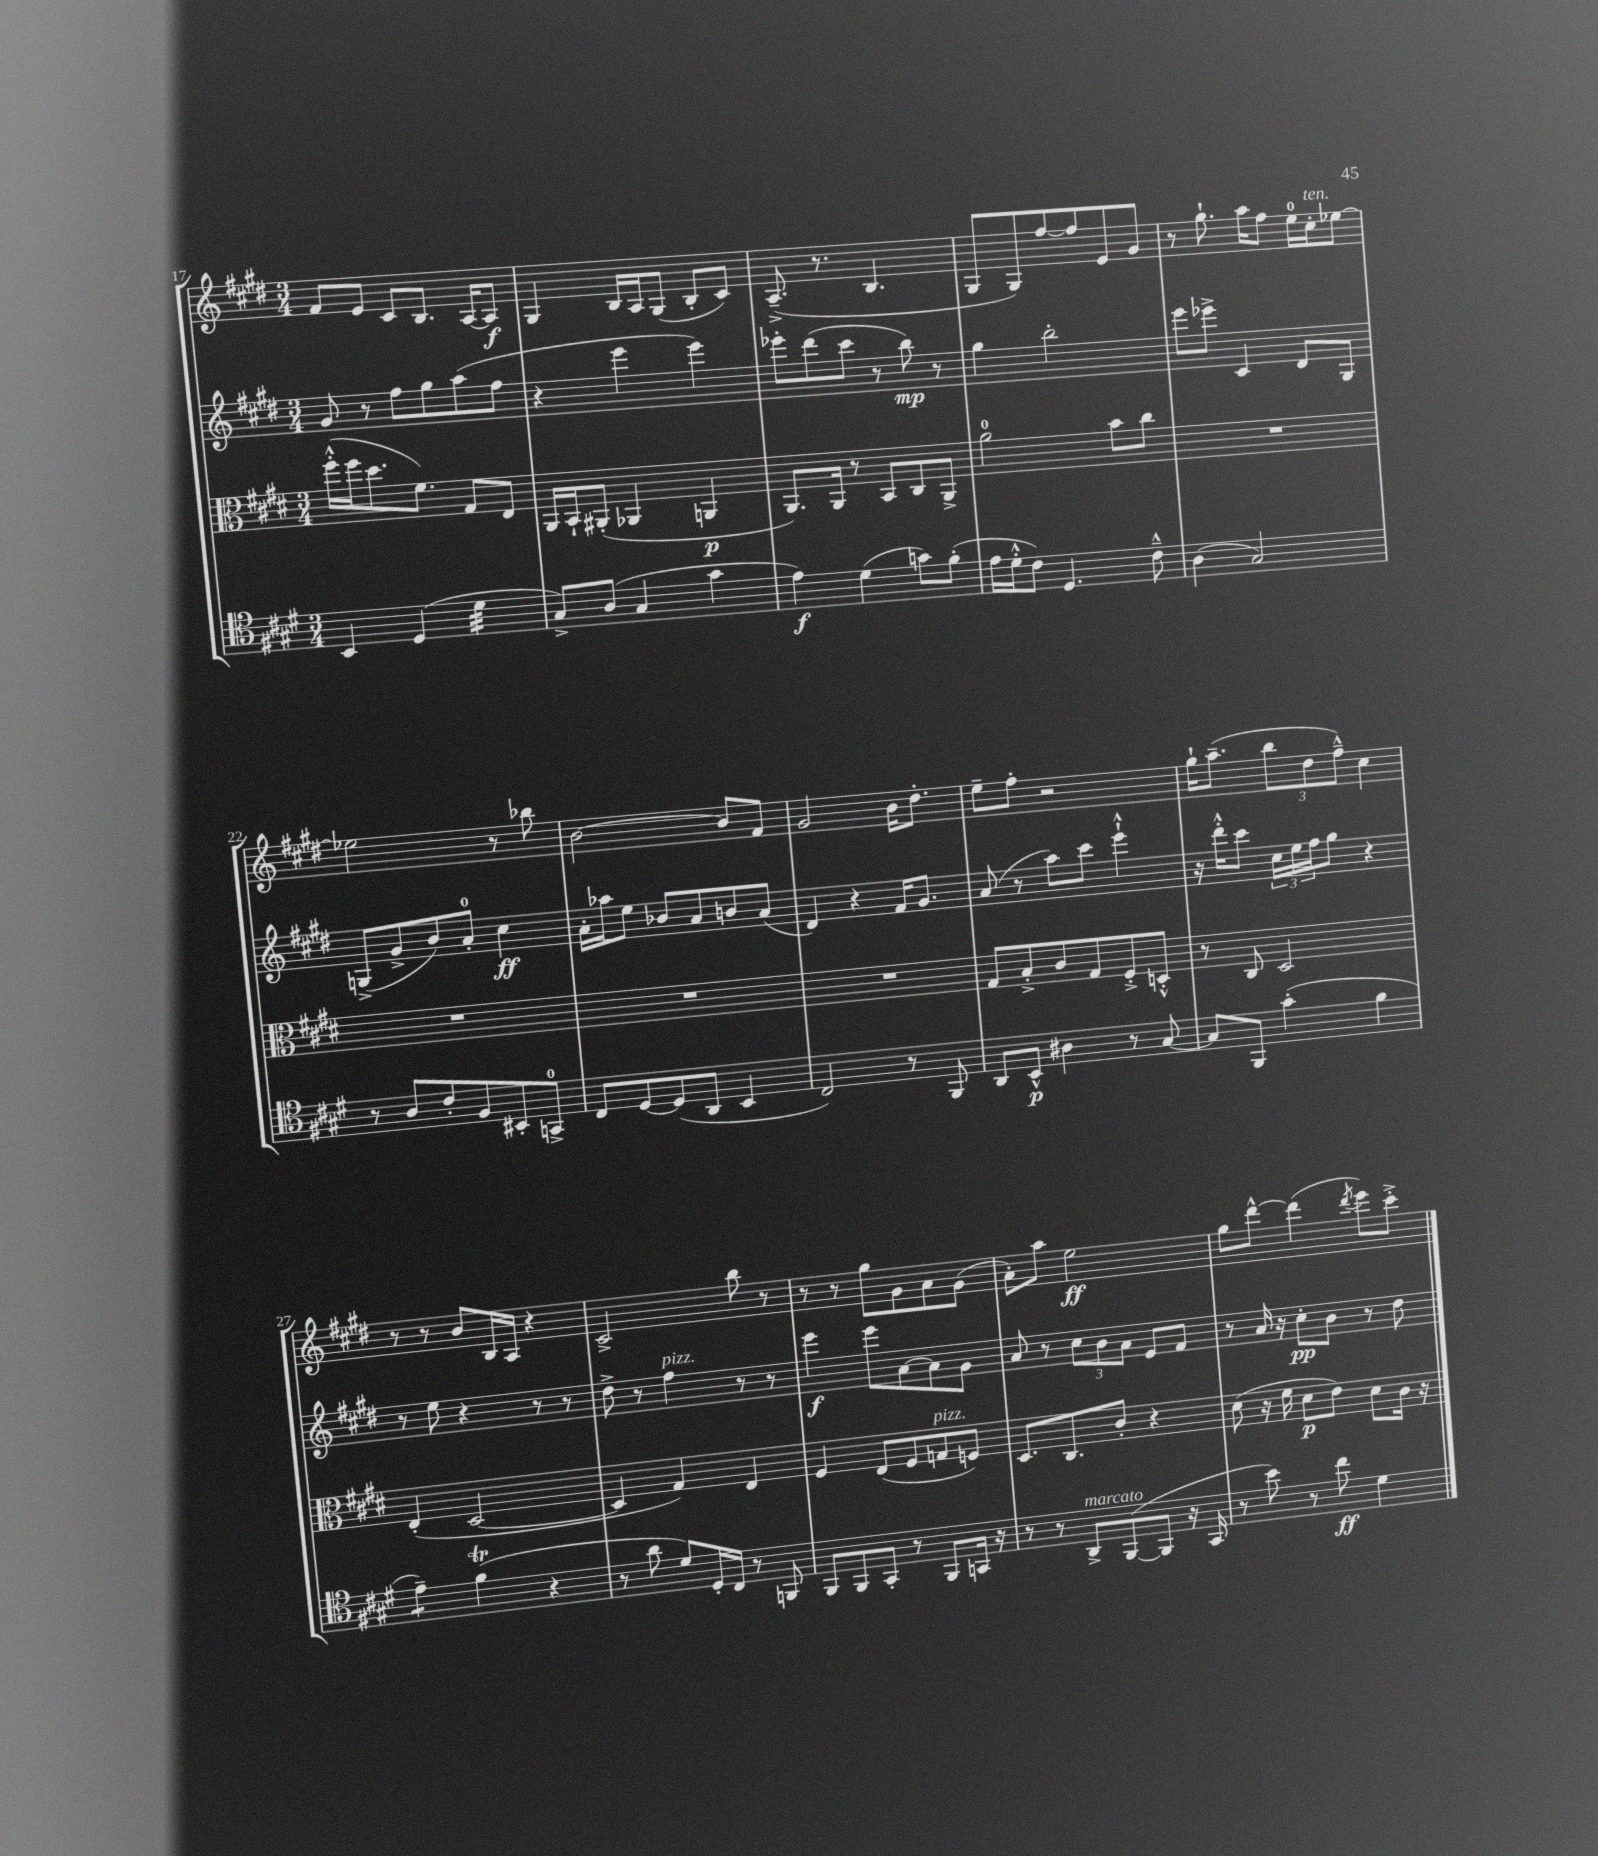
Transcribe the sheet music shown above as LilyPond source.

<<
\new StaffGroup <<
\new Staff = "s0" {
    \clef treble \key e \major \numericTimeSignature \time 3/4
    fis'8 e'8 cis'8 b8. a16~ a8\f |
    gis4 b16 a16 gis8( b8-. cis'8) |
    a8.--->( r8. b4. |
    gis8 gis8) fis''8~ fis''8 e'8 gis'8 |
    r8 gis''8.-! a''16 fis''8 e''16-0 cis''16-.^\markup { \italic "ten." } ees''8~ |
    ees''2 r8 bes''8 |
    b'2~ b'8 fis'8 |
    gis'2 b'16 dis''8.-. |
    e''8-- fis''8-. r2 |
    gis''16-! a''8.--( \tuplet 3/2 { b''8 dis''8 fis''8---^) } cis''4 |
    r8 r8 b'8 b16 a16 r4 |
    cis'2-> b''8 r8 |
    r8 r8 gis''8 gis'8 a'8 gis'8( |
    a'8-.) a''8 e''2\ff |
    gis''8 dis'''8~-^ dis'''4( \acciaccatura { dis'''8 } e'''8) cis'''8-.-> \bar "|." |
}
\new Staff = "s1" {
    \clef treble \key e \major \numericTimeSignature \time 3/4
    gis'8 r8 fis''8 gis''8 a''8( fis''8 |
    r4 e'''4 e'''4) |
    ees'''8-. dis'''8( cis'''8 r8 b''8\mp) r8 |
    gis''4 b''2-. |
    e'''8 ees'''8-> cis'4 dis'8 gis8 |
    g8->( gis'8-> b'8) a'8-0-. cis''4\ff |
    a'16-. aes''16 e''8 bes'8 a'8 b'8 a'8( |
    dis'4) r4 fis'16 gis'8. |
    a'8( r8 a''8) cis'''8 e'''4-!-^ |
    r16 dis'''16-.-^ cis'''8 \tuplet 3/2 { cis''16 e''16 fis''16 } gis''8 r4 |
    r8 e''8 r4 r8 r8 |
    dis''8-> r8 fis''4^\markup { \italic "pizz." } r8 r8 |
    e'''4\f e'''8 a'8~ a'8 gis'8 |
    a'8 r8 \tuplet 3/2 { cis''8 b'8 a'8 } e'8 fis'8 |
    r8 a'16 r16 cis''8-.\pp b'8 r8 dis''8 \bar "|." |
}
\new Staff = "s2" {
    \clef alto \key e \major \numericTimeSignature \time 3/4
    fis''16-.-^( fis''16 dis''8. fis'8.) gis8 e8 |
    a,16 b,16-! ais,8-.( aes,4 a,4\p |
    a,8.) a,16 r8 b,8 cis8 a,8-> |
    a'2-0 b'8 cis''8 |
    R2. |
    R2. |
    R2. |
    R2. |
    gis8 b8-.-> cis'8 gis8 fis8-.-> d8-.-^ |
    r8 cis8 dis2 |
    e4-.( dis2~ |
    dis4 gis4) e4 |
    fis4 e8( fis8 g8^\markup { \italic "pizz." } f8) |
    dis8. cis8. cis'8-. r4 |
    dis'8( r16 fis'16 dis'8\p e'8) dis'8 cis'16 r16 \bar "|." |
}
\new Staff = "s3" {
    \clef tenor \key e \major \numericTimeSignature \time 3/4
    b,4 dis4( dis'4:32 |
    gis8->) a8( gis4 gis'4 |
    e'4\f) dis'4( g'8) fis'8-.( |
    e'16 dis'16-.-^ cis'8) dis4. cis'8---^ |
    a4( gis2) |
    r8 a8 cis'8-. fis8 bis,8-. g,8-0-> |
    cis8 dis8~ dis8( a,8 b,4 |
    cis2) r8 fis,8 |
    a,8 b,8-^\p ais4 r8 gis8~ |
    gis8 fis,8 gis'4-.( fis'4 |
    e'4:8--) fis'4\trill( r4 |
    r8 a'8 dis'8) dis16-. cis16 r8 f,8 |
    fis,8 fis,8 gis,8-. r8 fis,8 g,16 r16 |
    r8 r8 a,8->^\markup { \italic "marcato" } fis,8~( fis,8 r16 gis,16 |
    r8 b'8) r8 cis''8\ff dis'4 \bar "|." |
}
>>
>>
\layout { \context { \Score currentBarNumber = #17 } }
